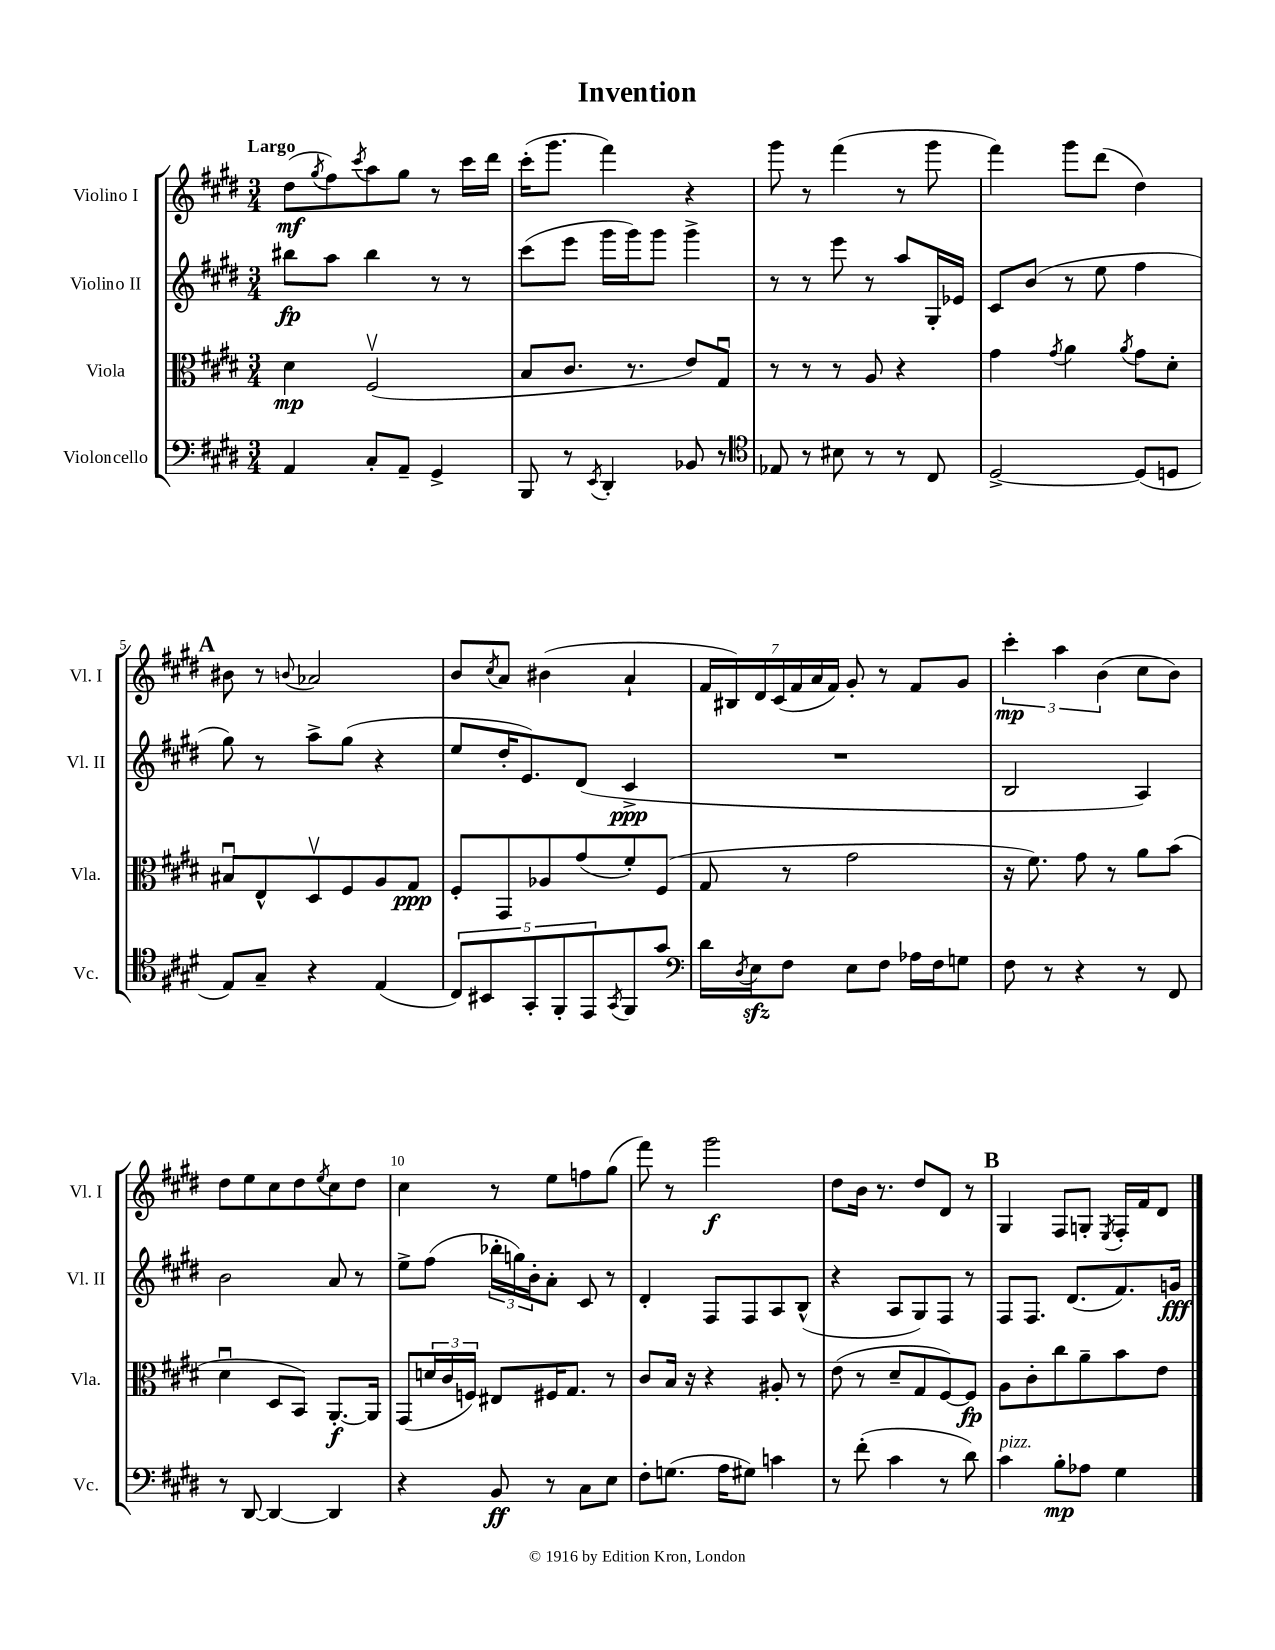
\header { title = "Invention" }
<<
\new StaffGroup <<
\new Staff = "s0" \with { instrumentName = "Violino I" shortInstrumentName = "Vl. I" } {
    \clef treble \key e \major \numericTimeSignature \time 3/4 \tempo "Largo"
    dis''8\mf( \acciaccatura { gis''8 } fis''8) \acciaccatura { cis'''8 } a''8 gis''8 r8 cis'''16 dis'''16 |
    cis'''16-.( gis'''8. fis'''4) r4 |
    gis'''8 r8 fis'''4( r8 gis'''8 |
    fis'''4) gis'''8 dis'''8( dis''4) |
    \mark \markup { \bold "A" } bis'8 r8 \appoggiatura { b'8 } aes'2 |
    b'8 \acciaccatura { cis''8 } a'8 bis'4( a'4-! |
    \tuplet 7/4 { fis'16 bis16) dis'16 cis'16( fis'16 a'16 fis'16) } gis'8-. r8 fis'8 gis'8 |
    \tuplet 3/2 { cis'''4-.\mp a''4 b'4( } cis''8 b'8) |
    dis''8 e''8 cis''8 dis''8 \acciaccatura { e''8 } cis''8 dis''8 |
    cis''4 r8 e''8 f''8 gis''8( |
    fis'''8) r8 gis'''2\f |
    dis''8 b'16 r8. dis''8 dis'8 r8 |
    \mark \markup { \bold "B" } gis4 fis8 g8-. \acciaccatura { e8 } fis16-. fis'16 dis'8 \bar "|." |
}
\new Staff = "s1" \with { instrumentName = "Violino II" shortInstrumentName = "Vl. II" } {
    \clef treble \key e \major \numericTimeSignature \time 3/4
    bis''8\fp a''8 bis''4 r8 r8 |
    cis'''8( e'''8 gis'''16 gis'''16) gis'''8 gis'''4-> |
    r8 r8 e'''8 r8 a''8 gis16-. ees'16 |
    cis'8 b'8( r8 e''8 fis''4 |
    \mark \markup { \bold "A" } gis''8) r8 a''8-> gis''8( r4 |
    e''8 dis''16-. e'8.) dis'8( cis'4->\ppp |
    R2. |
    b2 a4) |
    b'2 a'8 r8 |
    e''8-> fis''8( \tuplet 3/2 { bes''16-. g''16) b'16-. } a'8-. cis'8 r8 |
    dis'4-. fis8 fis8 a8 b8-^( |
    r4 a8 gis8) fis8 r8 |
    \mark \markup { \bold "B" } fis8 fis8. dis'8.( fis'8.) g'16\fff \bar "|." |
}
\new Staff = "s2" \with { instrumentName = "Viola" shortInstrumentName = "Vla." } {
    \clef alto \key e \major \numericTimeSignature \time 3/4
    dis'4\mp fis2\upbow( |
    b8 cis'8. r8. e'8) gis8\downbow |
    r8 r8 r8 a8 r4 |
    gis'4 \acciaccatura { gis'8 } a'4 \acciaccatura { a'8 } gis'8 dis'8-. |
    \mark \markup { \bold "A" } bis8\downbow e8-^ dis8\upbow fis8 a8 gis8\ppp |
    fis8-. gis,8 aes8 gis'8( fis'8-.) fis8( |
    gis8 r8 gis'2 |
    r16 fis'8.) gis'8 r8 a'8 b'8( |
    dis'4\downbow dis8 b,8) a,8.~-.\f a,16 |
    gis,8( \tuplet 3/2 { d'16 cis'16 f16) } eis8 fis16 gis8. r8 |
    cis'8 b16 r16 r4 ais8-. r8 |
    e'8( r8 dis'8-- gis8 fis8~) fis8\fp |
    \mark \markup { \bold "B" } a8 cis'8-. cis''8 a'8-- b'8 e'8 \bar "|." |
}
\new Staff = "s3" \with { instrumentName = "Violoncello" shortInstrumentName = "Vc." } {
    \clef bass \key e \major \numericTimeSignature \time 3/4
    a,4 cis8-. a,8-- gis,4-> |
    b,,8 r8 \acciaccatura { e,8 } dis,4-. bes,8 r8 |
    \clef tenor ees8 r8 bis8 r8 r8 cis8 |
    dis2~-> dis8( d8 |
    \mark \markup { \bold "A" } e8) gis8-- r4 e4( |
    \tuplet 5/4 { cis8) bis,8 gis,8-. fis,8-. e,8 } \acciaccatura { gis,8 } fis,8 gis'8 |
    \clef bass dis'16 \acciaccatura { dis8 } e16\sfz fis8 e8 fis8 aes16 fis16 g8 |
    fis8 r8 r4 r8 fis,8 |
    r8 dis,8~ dis,4~ dis,4 |
    r4 b,8\ff r8 cis8 e8 |
    fis8-. g8.( a16 gis8) c'4 |
    r8 fis'8-.( cis'4 r8 dis'8) |
    \mark \markup { \bold "B" } cis'4^\markup { \italic "pizz." } b8-.\mp aes8 gis4 \bar "|." |
}
>>
>>
\layout { \context { \Score \override BarNumber.break-visibility = ##(#f #t #t) barNumberVisibility = #(every-nth-bar-number-visible 5) } }
